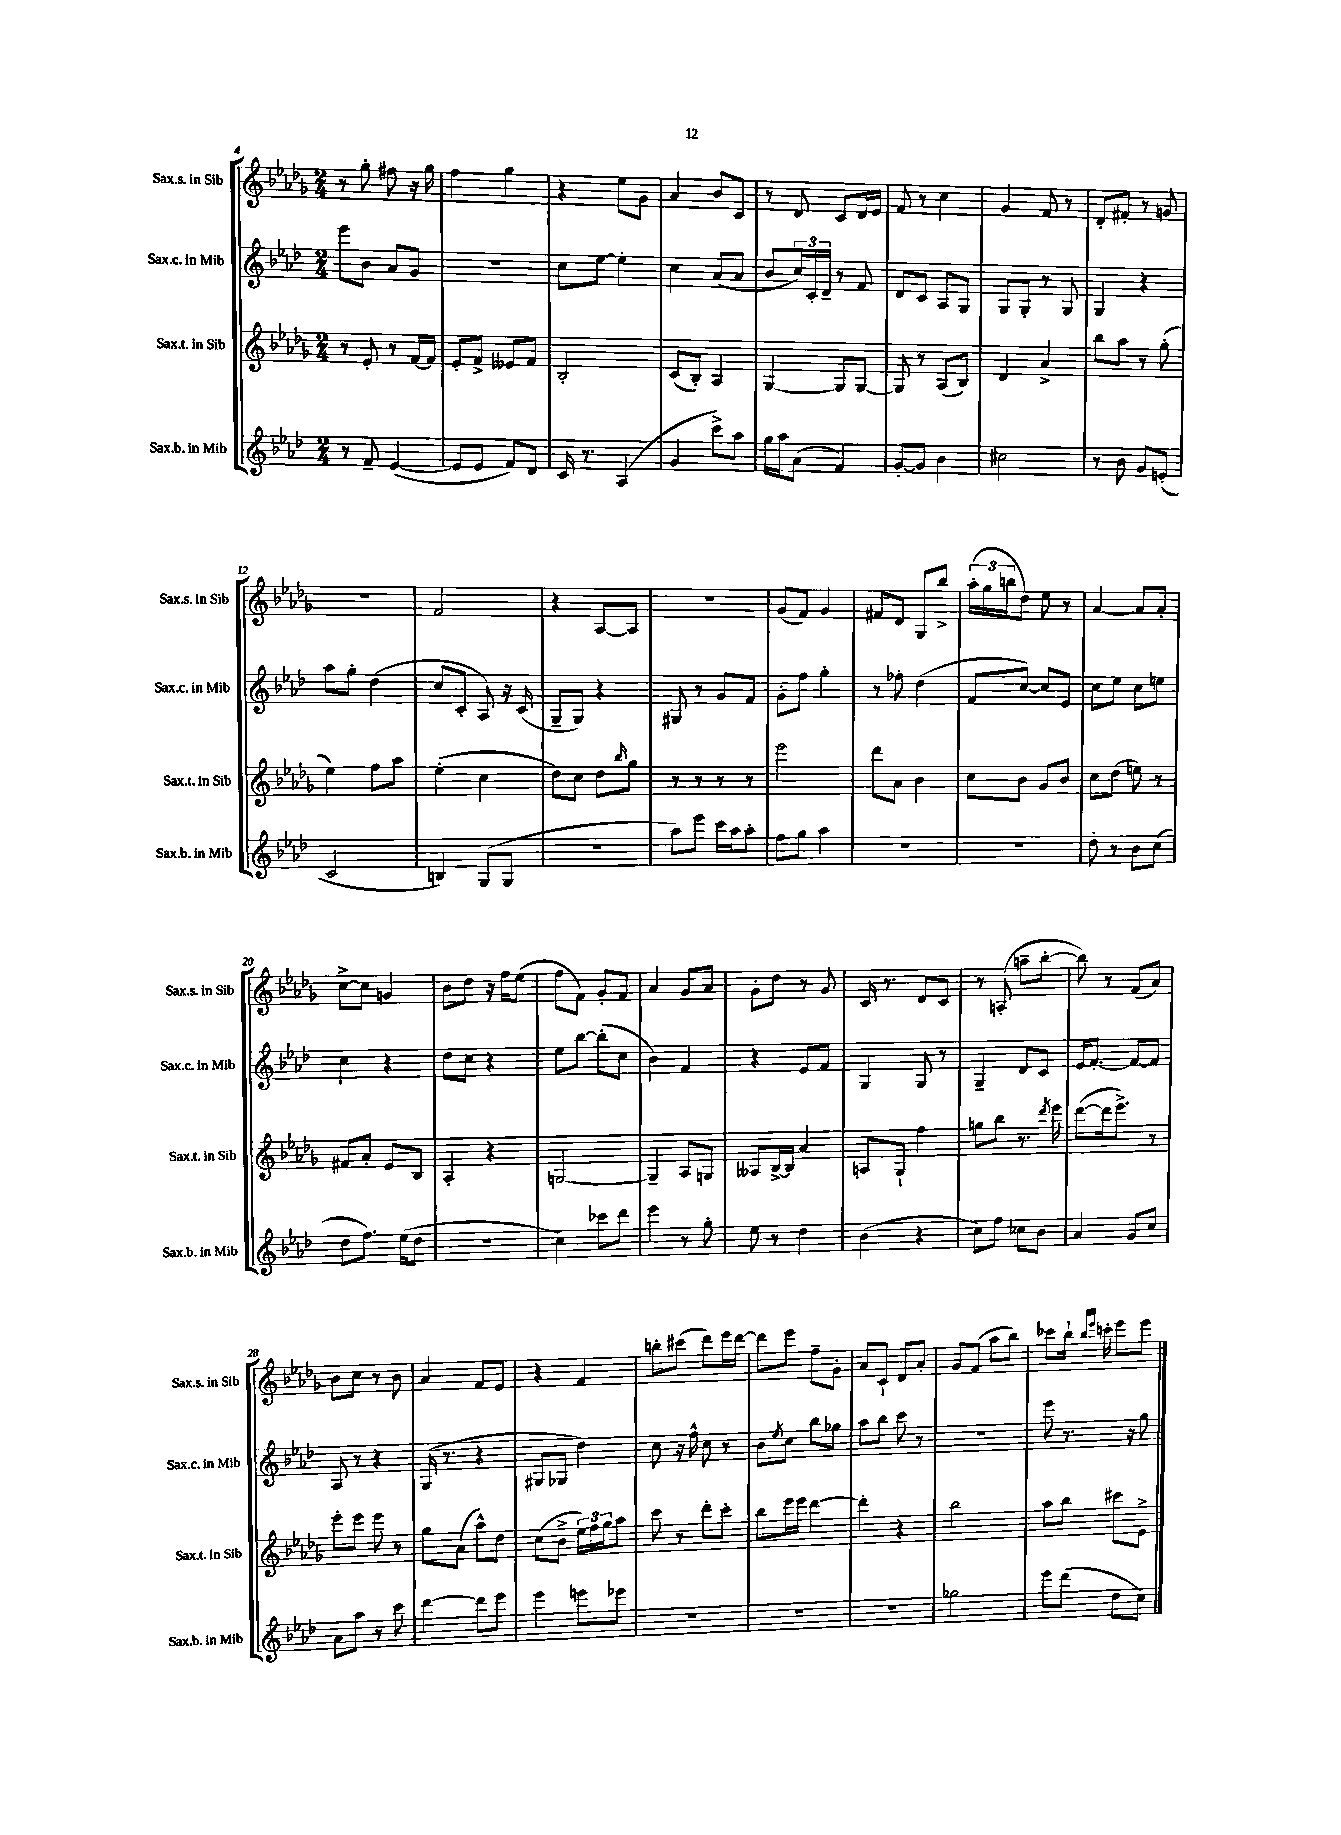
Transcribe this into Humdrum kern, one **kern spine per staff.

**kern	**kern	**kern	**kern
*part4	*part3	*part2	*part1
*staff4	*staff3	*staff2	*staff1
*I"Sax.b. in Mib	*I"Sax.t. in Sib	*I"Sax.c. in Mib	*I"Sax.s. in Sib
*I'Sax.b. in Mib	*I'Sax.t. in Sib	*I'Sax.c. in Mib	*I'Sax.s. in Sib
*clefG2	*clefG2	*clefG2	*clefG2
*k[b-e-a-d-]	*k[b-e-a-d-g-]	*k[b-e-a-d-]	*k[b-e-a-d-g-]
*M2/4	*M2/4	*M2/4	*M2/4
=4	=4	=4	=4
8r	8r	8eee-\L	8r
8f~/	8e-'/	8b-\J	8gg-'\
([4e-/	8r	8a-/L	8ff#X\
.	[16f/LL	8g/J	16r
.	16f/JJ]	.	16gg-\
=5	=5	=5	=5
8e-/L]	8e-'/L	2r	4ff\
8e-/J	8f^/J	.	.
8f/L)	8e--X/L	.	4gg-\
8d-/J	8f/J	.	.
=6	=6	=6	=6
16c/	2B-'/	8cc\L	4r
8.r	.	.	.
.	.	[8ee-\J	.
(4A-/	.	4ee-'\]	8ee-\L
.	.	.	8g-\J
=7	=7	=7	=7
4g/	(8c/L	4cc\	4a-/
.	8B-'/J)	.	.
8ccc^\L)	4A-/	(8a-/L	8b-/L
8aa-\J	.	8a-/J	8c/J
=8	=8	=8	=8
16gg\LL	[4G-/	8b-/L	8r
16aa-\J	.	.	.
(8a-\J	.	24cc/L)	8d-/
.	.	24c'/	.
.	.	24d-~/JJ	.
4f/)	8G-/L]	8r	8c/L
.	[8G-/J	8f/	16d-/L
.	.	.	16e-/JJ
=9	=9	=9	=9
[8g'/L	8G-/]	8d-/L	8f/
8g/J]	8r	8c/J	8r
4b-\	(8A-/L	8A-/L	4cc\
.	8B-/J)	8G/J	.
=10	=10	=10	=10
2cc#X\	4d-/	8G/L	4g-/
.	.	8G'/J	.
.	4a-^/	8r	8f/
.	.	8G/	8r
=11	=11	=11	=11
8r	8bb-\L	4G/	8d-'/L
8b-\	8aa-\J	.	8f#X'/J
8g/L	8r	4r	8r
(8en'/J	(8gg-'\	.	8gn/
!!LO:LB:g=z
=12	=12	=12	=12
2c/	4ee-\)	8aa-\L	2r
.	.	8gg'\J	.
.	8ff\L	(4dd-\	.
.	8aa-\J	.	.
=13	=13	=13	=13
4Bn/)	(4ee-'\	8cc/L	2f/
.	.	8c'/J	.
(8G/L	4cc\	8A-/)	.
8G/J	.	16r	.
.	.	(16c/	.
=14	=14	=14	=14
2r	8dd-\L)	8G~/L	4r
.	8cc\J	8G/J)	.
.	8dd-\L	4r	[8A-/L
.	16qqbb-/	.	.
.	8gg-\J	.	8A-/J]
=15	=15	=15	=15
8aa-\L)	8r	8G#X/	2r
8eee-\J	8r	8r	.
16ccc\LL	8r	8g/L	.
16aa-\J	.	.	.
8aa-'\J	8r	8f/J	.
=16	=16	=16	=16
8ff\L	2eee-\	8g'\L	(8g-/L
8gg\J	.	8ff\J	8f/J)
4aa-\	.	4gg'\	4g-/
=17	=17	=17	=17
2r	8ddd-\L	8r	8f#X/L
.	8a-\J	8ff-X'\	8d-/J
.	4b-\	(4dd-\	8G-/L
.	.	.	8bb-^/J
=18	=18	=18	=18
2r	8cc\L	8f/L	(24aa-'\LL
.	.	.	24gg-\
.	.	.	24bbn\J
.	8b-\J	[8cc/J)	8dd-\J)
.	8g-/L	8cc/L]	8ee-\
.	8b-/J	8e-/J	8r
=19	=19	=19	=19
8dd-'\	8cc\L	8cc\L	[4a-/
8r	(8dd-\J	8ee-\J	.
8b-\L	8een\)	8cc\L	8a-/L]
(8cc\J	8r	8een\J	8a-'/J
!!LO:LB:g=z
=20	=20	=20	=20
8dd-\L	8f#X/L	4cc\	[8cc^\L
8.ff\J)	8a-'/J	.	8cc\J]
.	8e-/L	4r	4gn/
(16ee-\KL	.	.	.
8dd-\J	8B-/J	.	.
=21	=21	=21	=21
2r	4A-'/	8dd-\L	8b-\L
.	.	8cc\J	8dd-\J
.	4r	4r	16r
.	.	.	16ff\KL
.	.	.	(8ee-\J
=22	=22	=22	=22
4cc\)	[2Gn/	8ee-\L	8ff\L
.	.	[8bb-\J	8f\J)
8ccc-X\L	.	(8bb-'\L]	8g-'/L
8ddd-\J	.	8cc\J	8f/J
=23	=23	=23	=23
4eee-\	4G~/]	4b-\)	4a-/
8r	8A-/L	4f/	8g-/L
8gg'\	8Gn/J	.	8a-/J
=24	=24	=24	=24
8ee-\	8A--X/L	4r	8g-'\L
8r	[16B-^/L	.	8dd-\J
.	16B-/JJ]	.	.
4dd-\	4a-/	8e-/L	8r
.	.	8f/J	8g-/
=25	=25	=25	=25
(4b-\	8An/L	4G/	16c/
.	.	.	8.r
.	8G-`/J	.	.
4r	4ff\	8G/	8d-/L
.	.	8r	8c/J
=26	=26	=26	=26
8cc\L)	8ggn\L	4G~/	8r
8ff\J	8bb-\J	.	(8An'/
8cc-X\L	8.r	8d-/L	8aan~\L
8b-\J	.	8c/J	[8bb-'\J
.	8qddd-/	.	.
.	16eee-\	.	.
=27	=27	=27	=27
4a-/	([8ddd-\L	16e-/KL	8bb-\])
.	.	[8.f'/J	.
.	16ddd-\k]	.	8r
.	8.eee-^\J)	.	.
8g/L	.	8f/L_	(8f/L
8cc/J	8r	8f/J]	8a-/J)
!!LO:LB:g=z
=28	=28	=28	=28
8a-\L	8eee-'\L	8A-/	8b-\L
8aa-\J	8eee-\J	8r	8cc\J
8r	8eee-\	4r	8r
8ccc\	8r	.	8b-\
=29	=29	=29	=29
[4ddd-\	8gg-\L	(16G/	4a-/
.	.	8.r	.
.	(8a-\J	.	.
8ddd-\L]	8aa-^^\L)	4r	8f/L
8eee-\J	8dd-\J	.	8e-/J
=30	=30	=30	=30
4eee-\	(8cc\L	8G#X/L	4r
.	8b-^\J	8G-X/J	.
8eeen\L	24ee-\LL)	4dd-\)	4f/
.	24ff\	.	.
.	24gg-\J	.	.
8eee-X\J	8aa-\J	.	.
=31	=31	=31	=31
2r	8ccc\	8cc\	8bbn'\L
.	8r	16r	(8ccc#X\J
.	.	16ff^^\	.
.	8ddd-'\L	8cc\	8ddd-\L)
.	8ccc'\J	8r	16eee-\L
.	.	.	[16ddd-\JJ
=32	=32	=32	=32
2r	8bb-\L	8b-\L	8ddd-\L]
.	.	8qee-/	.
.	16eee-\L	8cc\J	8eee-\J
.	16eee-\JJ	.	.
.	[4ddd-\	8bb-\L	8ff~\L
.	.	8gg-X\J	8g-'\J
=33	=33	=33	=33
2r	4ddd-'\]	8aa-\L	8a-/L
.	.	8bb-\J	8c`/J
.	4r	8ccc\	8d-/L
.	.	8r	8a-'/J
=34	=34	=34	=34
2gg-X\	2bb-\	2r	8g-/L
.	.	.	(8f/J
.	.	.	8aa-\L
.	.	.	8bb-\J)
=35	=35	=35	=35
8eee-\L	8aa-\L	8eee-\	8ccc-X\L
(8ddd-\J	8bb-\J	8.r	16bb-`\Jk
.	.	.	16qqbb-/LL
.	.	.	16qqeee-/JJ
.	.	.	16cccn'\
8dd-\L	8ccc#X\L	.	8eee-\L
.	.	16r	.
8cc\J)	8e-^\J	8gg\	8eee-\J
==	==	==	==
*-	*-	*-	*-
